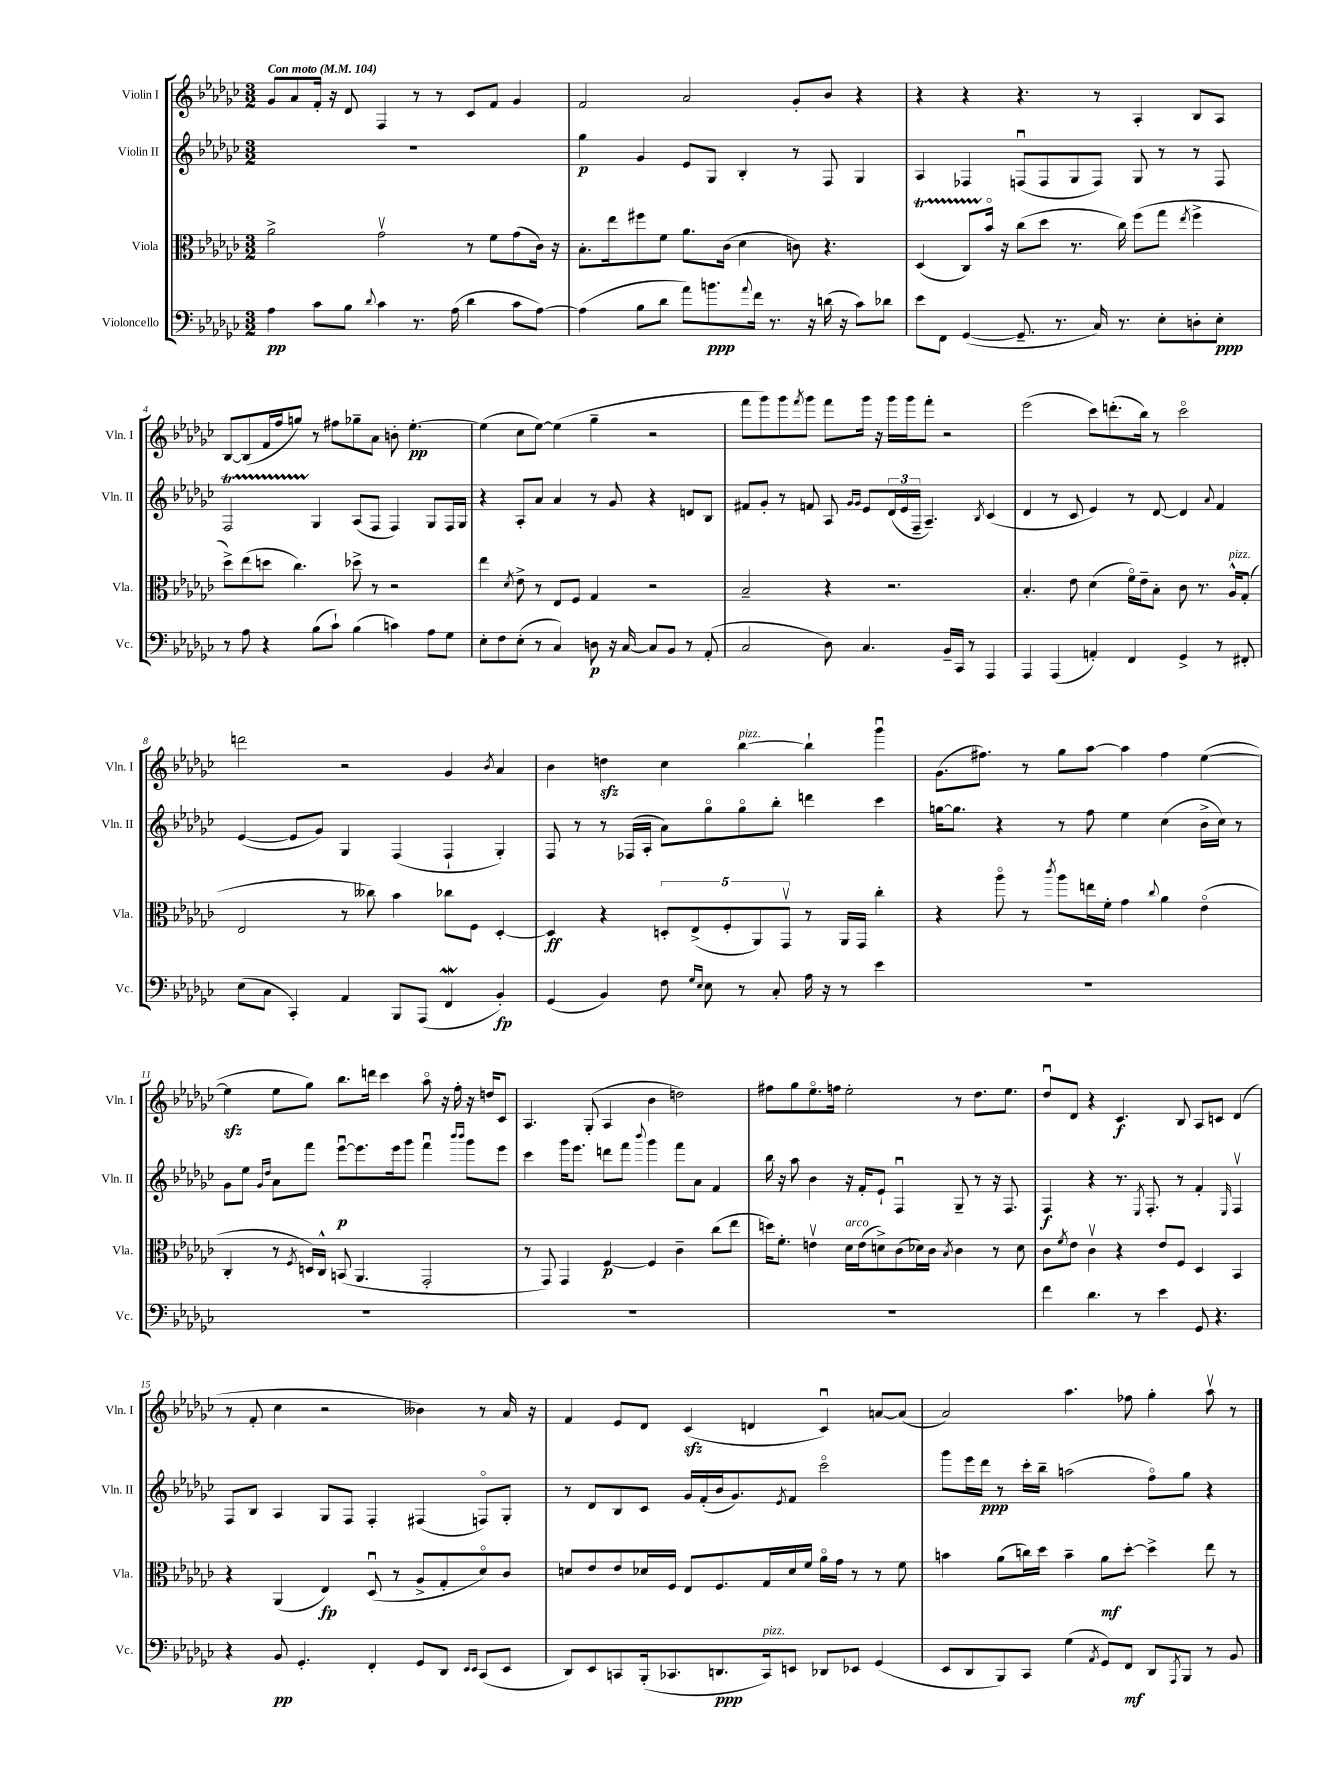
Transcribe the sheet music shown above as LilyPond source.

<<
\new StaffGroup <<
\new Staff = "s0" \with { instrumentName = "Violin I" shortInstrumentName = "Vln. I" } {
    \clef treble \key ges \major \numericTimeSignature \time 3/2 \tempo "Con moto" 4 = 104
    ges'8 aes'8 f'16-. r16 des'8 f4 r8 r8 ces'8 f'8 ges'4 |
    f'2 aes'2 ges'8-. bes'8 r4 |
    r4 r4 r4. r8 aes4-. bes8 aes8 |
    bes8~ bes8( f'16 f''16 g''8) r8 fis''8 ges''8-- aes'8 b'8-. ees''4.~-.\pp |
    ees''4( ces''8 ees''8~) ees''4( ges''4-- r2 |
    f'''8 ges'''8) ges'''8 \acciaccatura { f'''8 } ges'''8 f'''8 ges'''16 r16 ges'''16 ges'''16 f'''8-. r2 |
    ees'''2( ces'''8) d'''8.-.( bes''16) r8 ces'''2\flageolet |
    d'''2 r2 ges'4 \acciaccatura { bes'8 } aes'4 |
    bes'4 d''4\sfz ces''4 bes''4~^\markup { \italic "pizz." } bes''4-! ges'''4\downbow |
    ges'8.( fis''8.) r8 ges''8 aes''8~ aes''4 fis''4 ees''4~( |
    ees''4\sfz ees''8 ges''8) bes''8. d'''16 ces'''4 aes''8\flageolet r16 f''16-. r16 d''16 ces'8 |
    aes4. ges8-.( aes4 bes'4 d''2) |
    fis''8 ges''8 ees''8.\flageolet f''16 ees''2-. r8 des''8. ees''8. |
    des''8\downbow des'8 r4 ces'4.\f bes8 aes8 c'8 des'4( |
    r8 f'8-. ces''4 r2 beses'4) r8 aes'16 r16 |
    f'4 ees'8 des'8 ces'4\sfz( d'4 ces'4\downbow) a'8~ a'8( |
    aes'2) aes''4. fes''8 ges''4-. aes''8\upbow r8 \bar "|." |
}
\new Staff = "s1" \with { instrumentName = "Violin II" shortInstrumentName = "Vln. II" } {
    \clef treble \key ges \major \numericTimeSignature \time 3/2
    R1. |
    ges''4\p ges'4 ees'8 ges8 bes4-. r8 f8 ges4 |
    aes4 fes4 f8\downbow( f8 ges8 f8) ges8 r8 r8 f8 |
    f2\startTrillSpan ges4\stopTrillSpan aes8( f8 f4) ges8 f16 ges16 |
    r4 aes8-. aes'8 aes'4 r8 ges'8 r4 d'8 bes8 |
    fis'8 ges'8-. r8 f'8 aes8 \grace { ges'16 ges'16 } ees'8 \tuplet 3/2 { des'16( ees'16 f16-- } aes4.--) \acciaccatura { bes8 } ces'4( |
    des'4 r8 ces'8 ees'4) r8 des'8~ des'4 \appoggiatura { aes'8 } f'4 |
    ees'4~( ees'8 ges'8) ges4 f4( f4-! ges4-.) |
    f8 r8 r8 fes16( aes16-. aes'8) ges''8\flageolet ges''8\flageolet bes''8-. d'''4 ces'''4 |
    g''16~ g''8. r4 r8 f''8 ees''4 ces''4( bes'16-> ces''16) r8 |
    ges'8 ees''8 \grace { ges'16 des''16 } aes'8 f'''8 ees'''8~\downbow\p ees'''8. ees'''16 ges'''8 f'''4\downbow \grace { bes'''16 bes'''16 } ges'''8 ees'''8 |
    ces'''4 ges'''16 ees'''8. d'''8 f'''8 \appoggiatura { bes'''8 } ges'''4 f'''8 aes'8 f'4 |
    bes''16 r16 aes''8 bes'4 r16 f'16-. ees'8-! f4\downbow ges8-- r8 r16 f8. |
    f4\f r4 r8. \acciaccatura { ees8 } f8.-. r8 f'4-. \grace { ees16 } f4\upbow |
    f8 bes8 aes4 ges8 f8 f4-. fis4( f8\flageolet) ges8-. |
    r8 des'8 bes8 ces'8 ges'16 f'16-.( bes'16 ges'8.) \acciaccatura { ees'8 } f'8 ces'''2\flageolet |
    ges'''8 ees'''16 des'''16\ppp r8 ces'''16-. bes''16-- a''2( f''8\flageolet) ges''8 r4 \bar "|." |
}
\new Staff = "s2" \with { instrumentName = "Viola" shortInstrumentName = "Vla." } {
    \clef alto \key ges \major \numericTimeSignature \time 3/2
    aes'2-> ges'2\upbow r8 f'8 ges'8( ces'16) r16 |
    bes8.-. ees''16 fis''8 f'8 aes'8. ces'16( des'4 c'8) r4. |
    des4\startTrillSpan( ces8) bes'16\flageolet\stopTrillSpan r16 ces''8( des''8 r8. ces''16) f''8( ges''8 \acciaccatura { ees''8 } f''4-> |
    des''8->) ees''8( d''8 ces''4.) des''8-> r8 r2 |
    ees''4 \acciaccatura { des'8 } ees'8-> r8 ees8 f8 ges4 r2 |
    bes2-- r4 r2. |
    bes4.-. ees'8 des'4( f'16\flageolet) ees'16-- bes8-. ces'8 r8. aes16-^^\markup { \italic "pizz." } ges8-.( |
    ees2 r8 ceses''8) bes'4 ces''8 f8 des4~-. |
    des4\ff r4 \tuplet 5/4 { d8-. ees8->( f8-. aes,8) ges,8\upbow } r8 aes,16 ges,16 ces''4-. |
    r4 aes''8\flageolet r8 \acciaccatura { ces'''8 } aes''8 e''16 f'16-. ges'4 \appoggiatura { ces''8 } aes'4 ees'4\flageolet( |
    ces4-. r8 \acciaccatura { f8 } d16) ces16-^ b,8( aes,4. ges,2-. |
    r8 ges,8) ges,4 f4~\p f4 ces'4-- ces''8( ees''8 |
    d''16) f'8.-. e'4\upbow des'16^\markup { \italic "arco" } e'16( d'8->) ces'8( des'16) ces'16 \acciaccatura { bes8 } ces'4 r8 des'8 |
    ces'8 \acciaccatura { f'8 } ees'8 ces'4\upbow r4 ees'8 f8 des4 bes,4 |
    r4 aes,4( ees4\fp) des8\downbow( r8 aes8-> ges8-. des'8\flageolet) ces'8 |
    d'8 ees'8 ees'8 des'16 f16 ees8 f8. ges16 des'16 f'16 aes'16\flageolet ges'16 r8 r8 f'8 |
    b'4 aes'8( c''16) des''16 b'4-- aes'8\mf des''8~-. des''4-> ees''8 r8 \bar "|." |
}
\new Staff = "s3" \with { instrumentName = "Violoncello" shortInstrumentName = "Vc." } {
    \clef bass \key ges \major \numericTimeSignature \time 3/2
    aes4\pp ces'8 bes8 \appoggiatura { des'8 } ces'4 r8. aes16( des'4 ces'8 aes8~) |
    aes4( bes8 des'8 aes'8) b'8.\ppp \appoggiatura { aes'8 } f'16 r8. r16 d'16( r16 ces'8) des'8 |
    ees'8 f,8 ges,4~( ges,8.-- r8. ces16) r8. ees8-. d8-. ees8-.\ppp |
    r8 aes8 r4 bes8( ces'8-!) bes4( c'4) aes8 ges8 |
    ees8-. f8 ees8-.( r8 ces4) d8\p r16 ces16~ ces8 bes,8 r8 aes,8-.( |
    ces2 des8) ces4. bes,16-- ces,16 r8 aes,,4 |
    aes,,4 aes,,4( a,4-.) f,4 ges,4-> r8 fis,8-. |
    ees8( ces8 ces,4-.) aes,4 bes,,8 aes,,8( f,4\mordent bes,4-.\fp) |
    ges,4( bes,4) f8 \grace { ges16 ees16 } ees8 r8 ces8-. aes16 r16 r8 ees'4 |
    R1. |
    R1. |
    R1. |
    R1. |
    f'4 des'4. r8 ees'4 ges,8 r4. |
    r4 bes,8\pp ges,4.-. f,4-. ges,8 des,8 \grace { ees,16 ees,16 } ces,8( ees,8 |
    des,8) ees,8 c,8 bes,,16-.( ces,8. d,8.\ppp ces,16^\markup { \italic "pizz." }) e,8 des,8 ees,8 ges,4( |
    ees,8 des,8 bes,,8) ces,8 ges4( \acciaccatura { aes,8 } ges,8) f,8\mf des,8 \acciaccatura { aes,,8 } bes,,8 r8 bes,8 \bar "|." |
}
>>
>>
